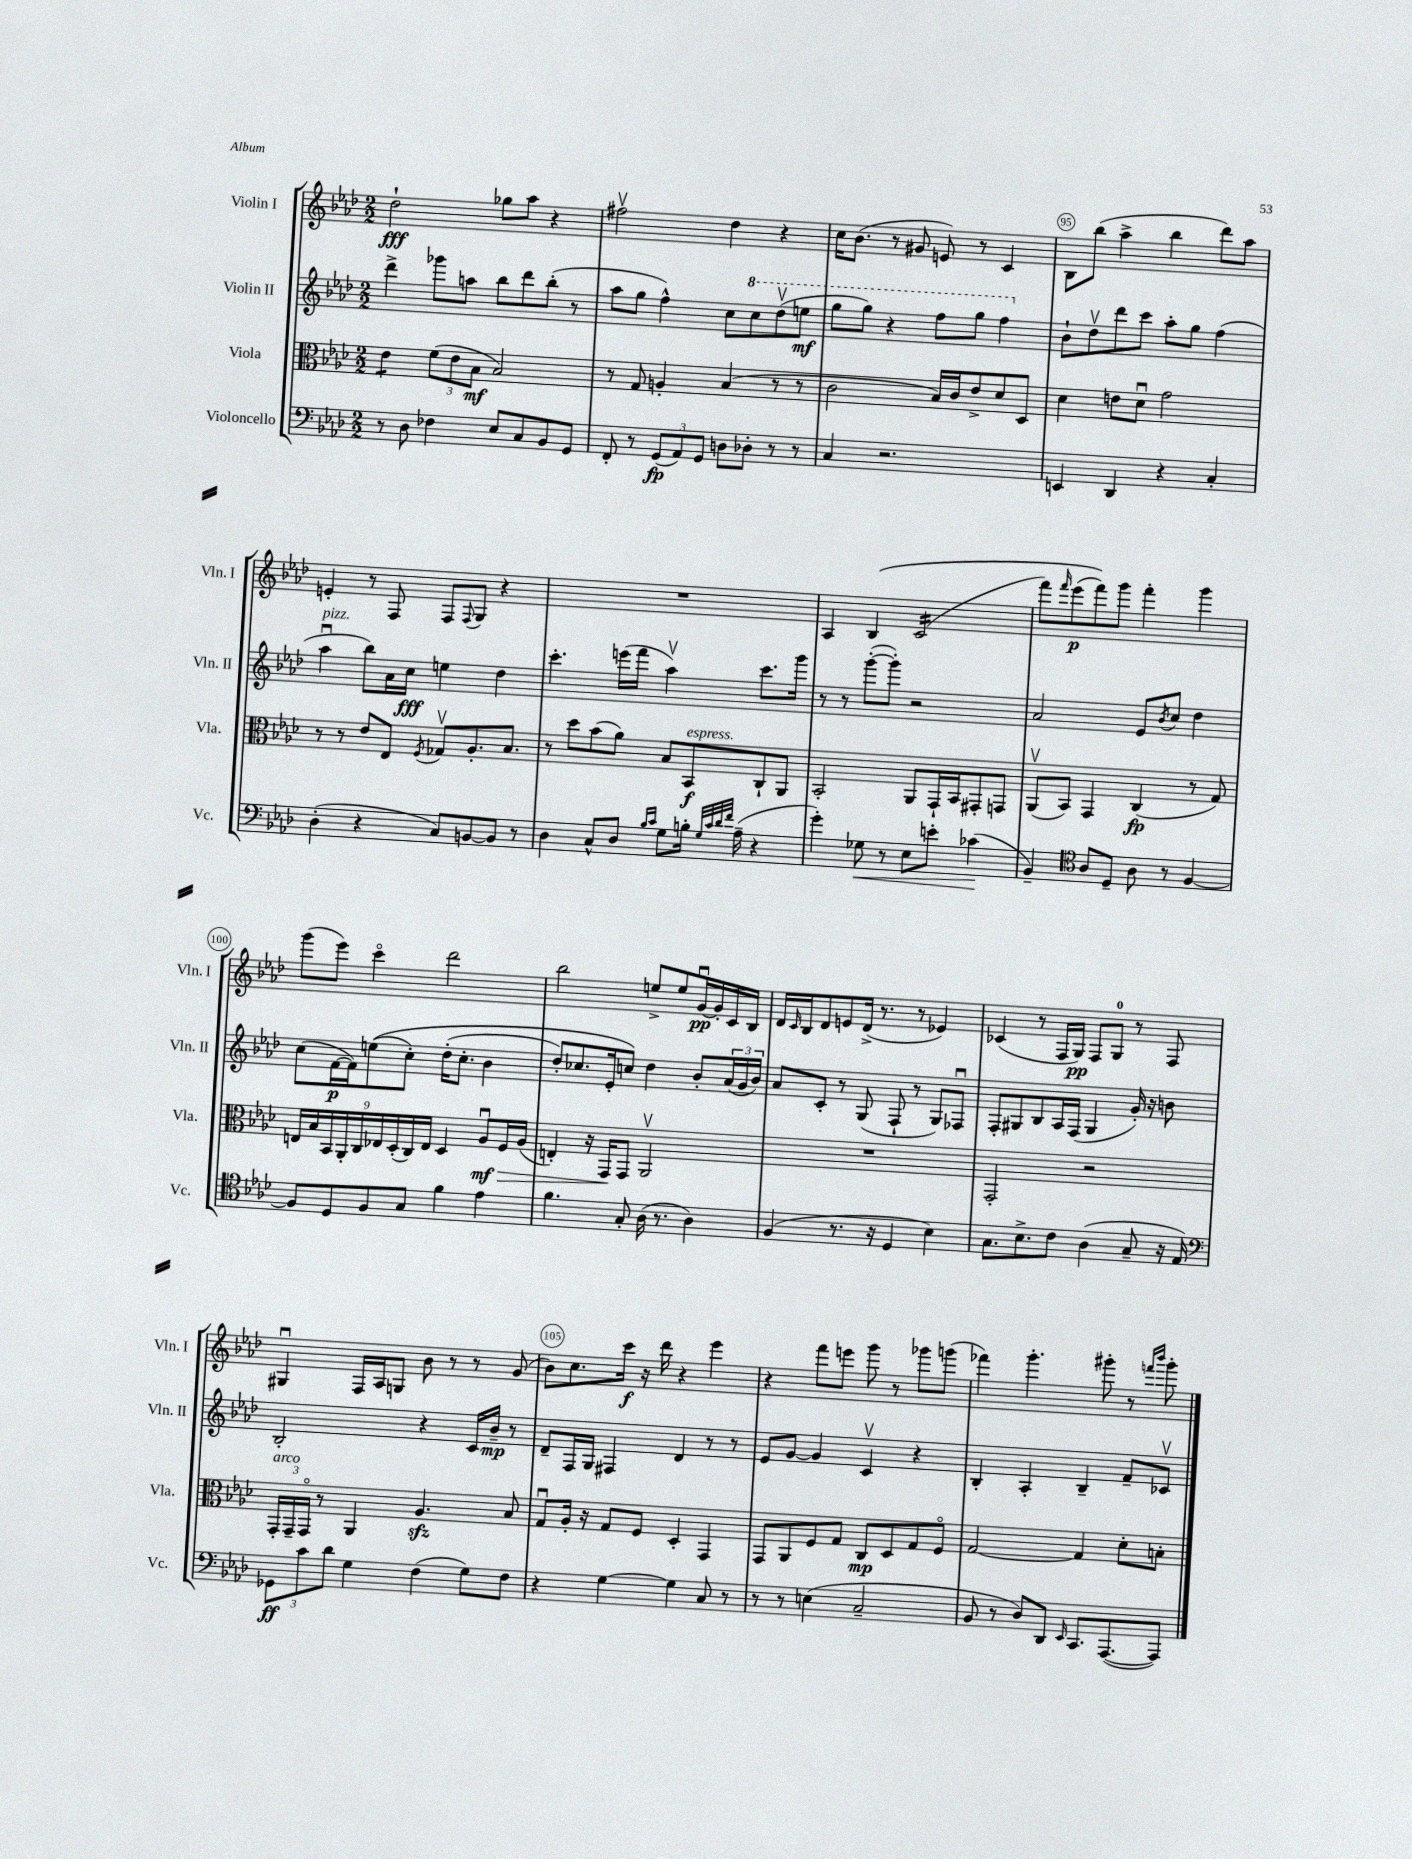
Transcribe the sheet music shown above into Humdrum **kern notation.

**kern	**kern	**kern	**kern
*staff4	*staff3	*staff2	*staff1
*clefF4	*clefC3	*clefG2	*clefG2
*k[b-e-a-d-]	*k[b-e-a-d-]	*k[b-e-a-d-]	*k[b-e-a-d-]
*M2/2	*M2/2	*M2/2	*M2/2
8r	4e-	4ddd-^	2dd-`
8D-	.	.	.
4F-	(12f	8ggg-	.
.	12e-	.	.
.	.	8aa	.
.	12B-	.	.
8E-	2B-)	8bb-	8gg-
8C	.	8ddd-	8aa-
8BB-	.	(8bb-'	4r
8GG	.	8r	.
=	=	=	=
8FF'	8r	8aa-	2ff#v
8r	8G	8gg	.
(12GG	4A'	4ff^^)	.
12AA-)	.	.	.
12GG	.	.	.
8D	(4B-	8cc	4dd-
8D-'	.	8ccc	.
8r	8r	(8ddd-v	4r
8r	8r	8eee	.
=	=	=	=
4C	2c	8ggg	16cc
.	.	.	(8.b-
.	.	8ggg)	.
2.r	.	4r	8r
.	.	.	8g#
.	16B-)	8fff	8e)
.	16c	.	.
.	8e-^	8ggg	8r
.	8d-	4fff	4c
.	8D-	.	.
=	=	=	=
4EE	4d-	8b-`	8B-
.	.	8dd-v	(8bb-
4DD-	8e	8ddd-	4aa-^
.	8d-u	8ccc	.
4r	2g	8aa-'	4bb-
.	.	8gg	.
4C'	.	(4ff	8ddd-)
.	.	.	8aa-
=	=	=	=
(4D-'	8r	4aa-u	4e'
.	8r	.	.
4r	8e-	8bb-)	8r
.	8E-	16a-	8F
.	.	16cc	.
.	8qF	.	.
8C)	8G-v	4ee	8F
.	.	.	8qqF
[8BB	8.A-'	.	8G
8BB]	.	4dd-	4r
.	8.B-	.	.
8r	.	.	.
=	=	=	=
4D-	8r	4.ccc'	1r
.	8dd-	.	.
8C^^	(8b-	.	.
8D-	8a-)	(16eee	.
.	.	16fff	.
16qqB-	.	.	.
16qqc	.	.	.
8G	8B-	4aa-v)	.
16B'	8BB-	.	.
32qqG	.	.	.
32qqc	.	.	.
32qqd-	.	.	.
32qqf	.	.	.
(16A-~	.	.	.
4r	8C`	8.ccc	.
.	8AA-	.	.
.	.	16ggg	.
=	=	=	=
4g')	2BB-'	8r	4A-
.	.	8r	.
8G-	.	([8ggg'	&(4B-
8r	.	8ggg'])	.
8E-	8AA-	2r	(2c
8e'	16GG`	.	.
.	16BB-	.	.
(4c-	8GG#'	.	.
.	8GG	.	.
=	=	=	=
4BB-~)	(8AA-v	2a-	8fff)
.	.	.	16qqfff
.	8BB-)	.	(8eee-
*clefC4	*	*	*
8A-	4GG	.	8fff)&)
8D-~	.	.	8ggg
8A-	(4C	8e-	4fff'
.	.	8qb-	.
8r	.	8cc	.
[4F	8r	4dd-	4ggg
.	8G)	.	.
=	=	=	=
8F]	18E	(8cc	(8ggg
.	18B-	.	.
.	18BB-	.	.
8D-	.	[16f	8eee-)
.	18AA-'	.	.
.	.	16f])	.
.	18C	.	.
8F	.	&((8ee	4ccco
.	18E-	.	.
.	(18D-'	.	.
8G	.	8cc')	.
.	18C)	.	.
.	18E-	.	.
4f	4D-	(16dd-'	2ddd-
.	.	8.cc'	.
4e-	8A-u	4b-	.
.	16F	.	.
.	(16A-	.	.
=	=	=	=
4.f	4E')	8dd-')	2bb-
.	.	8.cc-	.
.	16r	.	.
.	16GG	16e-'	.
8G'	8GG	8cc&)	.
(16A-	2AA-v	4dd-	8ee^
8.r	.	.	.
.	.	.	8ee
4A-)	.	8b-'	[16gu
.	.	.	16g']
.	.	(24a-	16c
.	.	24g	.
.	.	.	16B-
.	.	24b-)	.
=	=	=	=
(4F	1r	8a-	16d-
.	.	.	16qqc
.	.	.	16B-
.	.	8c'	8d-
8.r	.	8r	8e
.	.	(8G	(16d-^
16r	.	.	8.r
4D-	.	8F`	.
.	.	8r	8r
4B-)	.	8G)	4e-)
.	.	8F-u	.
=	=	=	=
8.G	2GG'	8F'	(4c-
.	.	8G#	.
8.B-^	.	.	.
.	.	8B-	8r
8c	.	16A-	16F
.	.	(16F	16G)
(4A-	2r	4G#	8F
.	.	.	8G
8G~	.	16g')	8r
.	.	16r	.
16r	.	8b	8F
16E-)	.	.	.
=	=	=	=
*clefF4	*	*	*
12GG-	24GG'	2B-'	4G#u
.	24GG~	.	.
12c	24GGo	.	.
.	8r	.	.
12d-	.	.	.
4G	4AA-	.	16F
.	.	.	16A-
.	.	.	8G
(4F	4.A-	4r	8b-
.	.	.	8r
8G)	.	16c	8r
.	.	16b-~	.
8F	8B-	8r	(8g
=	=	=	=
4r	8Gu	8d-~	8b-)
.	16A-'	16F	8.cc
.	16r	16G	.
[4G	8G	4F#	.
.	.	.	16ccc
.	8F	.	16r
.	.	.	16ddd-
4G]	4D-'	4d-	4r
8C	4GG	8r	4eee-
8r	.	8r	.
=	=	=	=
8r	8GG	8e-	4r
8r	8AA-	[8g	.
(4E	8F	4g]	8fff
.	8G	.	8eee
2C~	8C	4cv	8ggg
.	8D-	.	8r
.	8G	4r	8ggg-
.	8Fo	.	(8ggg
=	=	=	=
8BB-	[2G	4B-'	4fff-)
8r	.	.	.
8D-)	.	4A-'	4.ggg'
8DD-	.	.	.
16qqEE-	.	.	.
8.CC	4G]	4B-~	.
.	.	.	8ggg#'
([8.AAA-	.	.	.
.	8d-'	8f~	8r
.	.	.	16qqfff
.	.	.	16qqbbb-
8AAA-])	8B'	8c-v	8ggg#'
==	==	==	==
*-	*-	*-	*-
